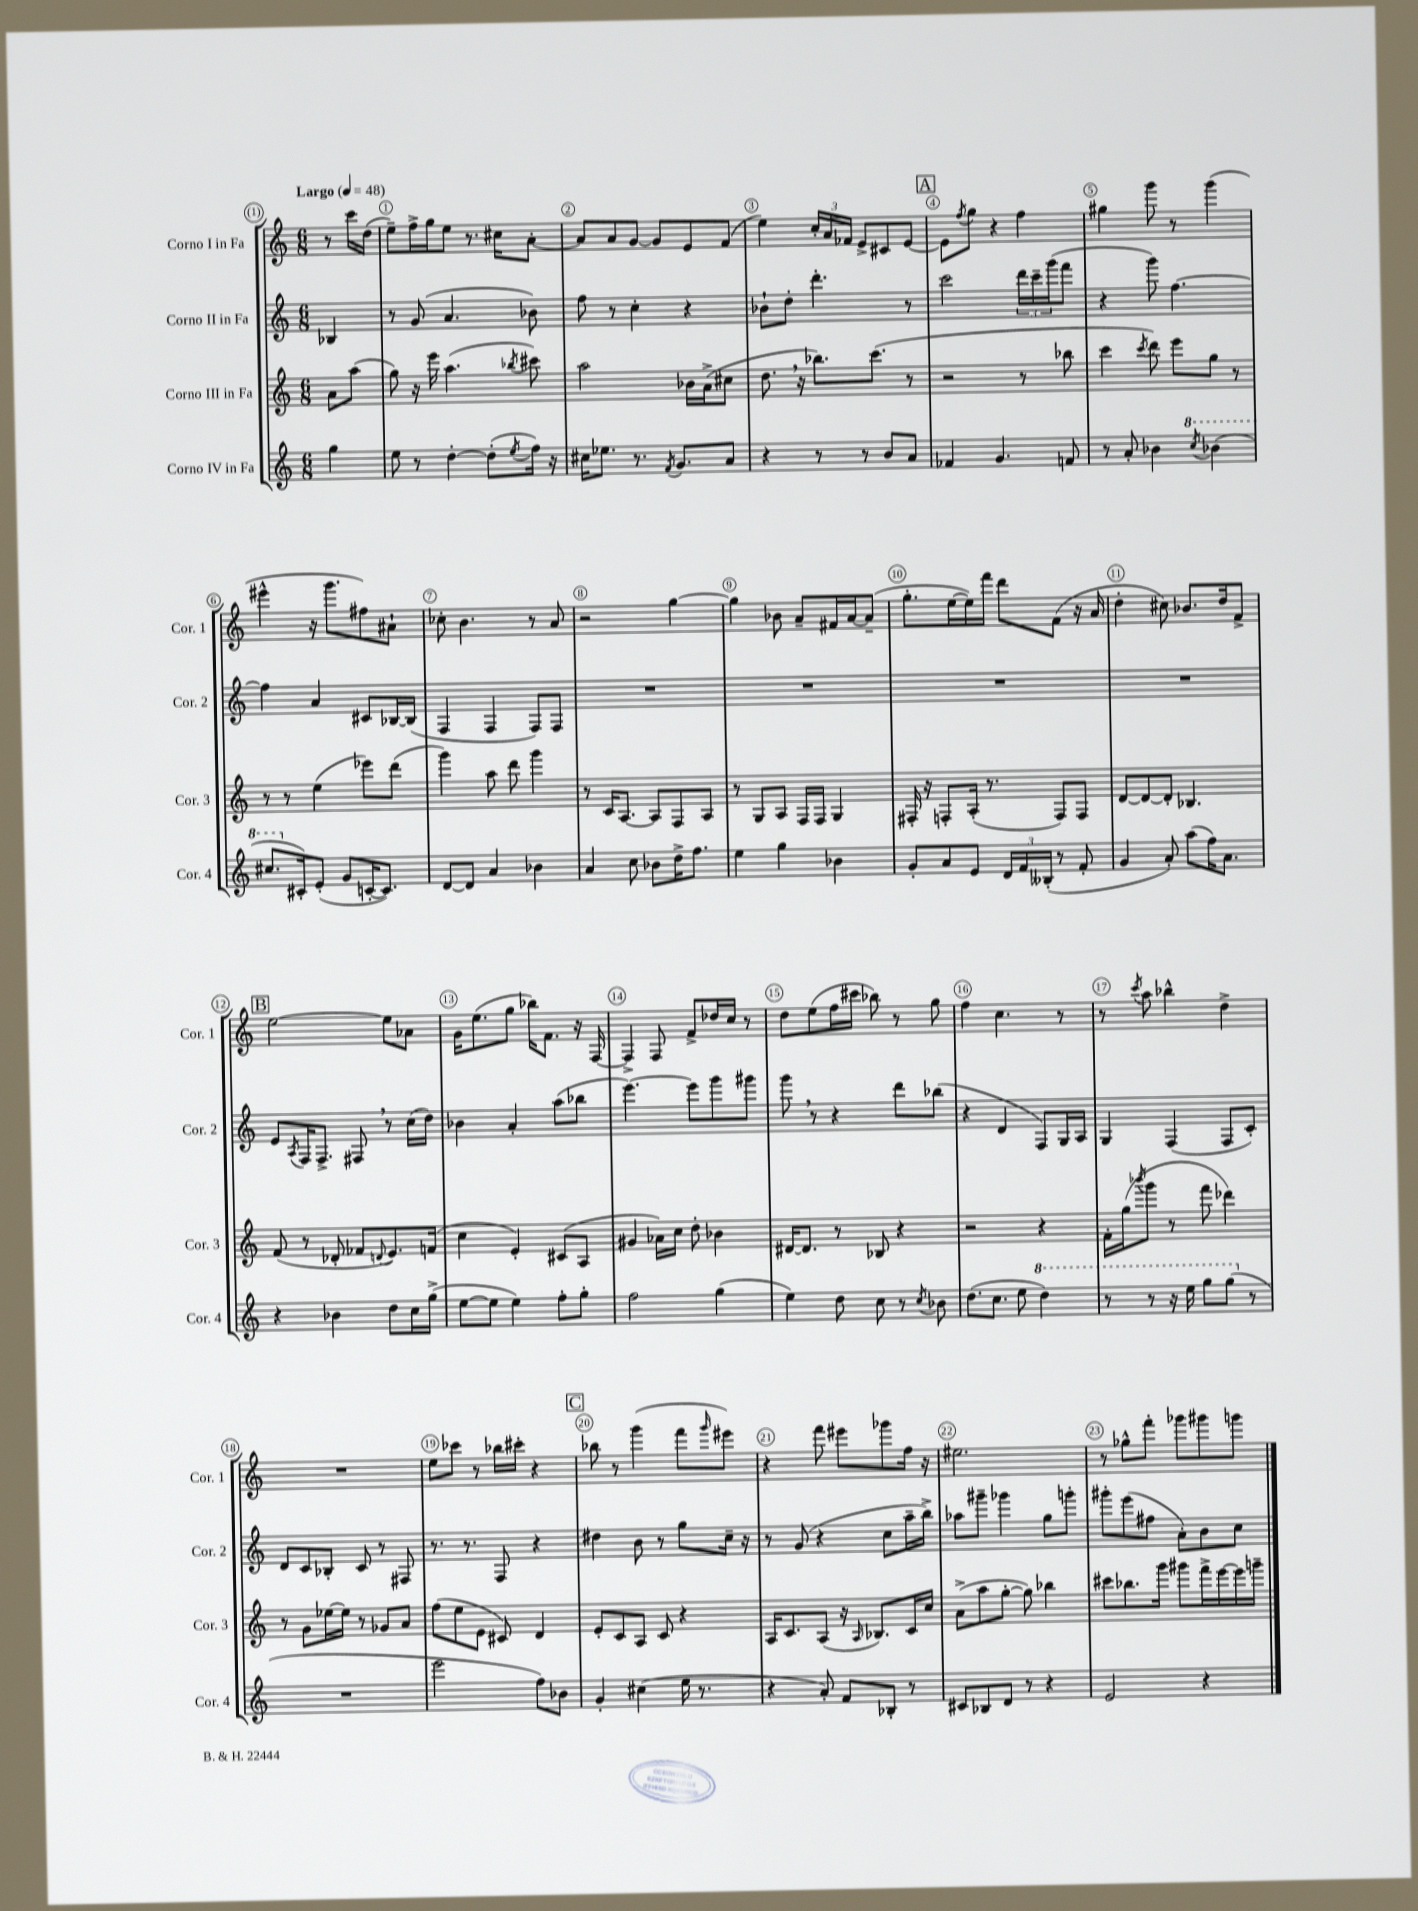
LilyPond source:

<<
\new StaffGroup <<
\new Staff = "s0" \with { instrumentName = "Corno I in Fa" shortInstrumentName = "Cor. 1" } {
    \clef treble \key c \major \numericTimeSignature \time 6/8 \partial 4 \tempo "Largo" 4 = 48
    r8 c'''16 d''16( |
    e''8--) f''16-> g''16 e''8 r8. cis''16 a'8~-. |
    a'8 a'8 g'8~ g'8 e'8 f'8( |
    e''4) \tuplet 3/2 { c''16-. a'16 fes'16 } e'8-> cis'8 e'8~ |
    \mark \markup { \box "A" } e'8 \acciaccatura { f''8 } g''8 r4 f''4 |
    gis''4 g'''8 r8 g'''4( |
    eis'''4-^ r16 g'''8. fis''8) ais'8-! |
    ces''8-. b'4. r8 a'8 |
    r2 g''4~ |
    g''4 bes'8 a'8-- fis'16 a'16~ a'8--( |
    g''8.-. e''16~ e''16) f'''16 d'''8 f'8( r16 a'16 |
    d''4-. cis''8) bes'8. d''16 f'8-> |
    \mark \markup { \box "B" } e''2~ e''8 aes'8 |
    g'16 e''8.( g''8 bes''16) f'8. r16 f16~ |
    f4-> f8 f'8-> des''16 c''16 r8 |
    d''8 e''8( f''16 cis'''16 bes''8) r8 g''8 |
    f''4 c''4. r8 |
    r8 \acciaccatura { c'''8 } a''8 bes''4-^ d''4-> |
    R2. |
    e''8 ces'''8 r8 bes''16 cis'''16-. r4 |
    \mark \markup { \box "C" } bes''8 r8 g'''4( f'''8 \grace { g'''16 } eis'''8) |
    r4 f'''8 eis'''8 ges'''8 f''16 r16 |
    eis''2. |
    r8 ges''8-^ f'''8-. ges'''8 gis'''8 g'''8 \bar "|." |
}
\new Staff = "s1" \with { instrumentName = "Corno II in Fa" shortInstrumentName = "Cor. 2" } {
    \clef treble \key c \major \numericTimeSignature \time 6/8 \partial 4
    bes4 |
    r8 g'8( a'4. bes'8) |
    f''8 r8 c''4-. r4 |
    bes'8-! d''8-. d'''4.-. r8 |
    \mark \markup { \box "A" } c'''2 \tuplet 3/2 { d'''16 c'''16-- g'''16( } f'''8 |
    r4 g'''8) f''4.~ |
    f''4 a'4 cis'8 bes16~ bes16( |
    f4 f4 f8) f8 |
    R2. |
    R2. |
    R2. |
    R2. |
    \mark \markup { \box "B" } e'8 \acciaccatura { a8 } f16 f8.-> fis8 \breathe r8 c''16( d''16) |
    bes'4 a'4-. a''8( bes''8 |
    e'''4.~) e'''8 g'''8 gis'''8 |
    g'''8 \breathe r8 r4 d'''8 bes''8( |
    r4 d'4 f8) g16 a16 |
    g4 f4( f8 c'8-.) |
    d'8 c'8 bes8-. c'8 r8 fis8 |
    r8. r8. f8 r4 |
    \mark \markup { \box "C" } dis''4 b'8 r8 g''8 c''16-- r16 |
    r8 g'8( r4 c''8 a''16-- b''16->) |
    aes''8 gis'''8-- ges'''4 g''8 g'''8-. |
    gis'''8-. e'''8( fis''8 a'8-.) b'8 c''8 \bar "|." |
}
\new Staff = "s2" \with { instrumentName = "Corno III in Fa" shortInstrumentName = "Cor. 3" } {
    \clef treble \key c \major \numericTimeSignature \time 6/8 \partial 4
    a'8 a''8( |
    g''8) r16 e'''16 a''4.( \acciaccatura { bes''8 } cis'''8) |
    a''2 bes'16 a'16->( cis''8 |
    d''8. \breathe r16 bes''8.) c'''8.( r8 |
    \mark \markup { \box "A" } r2 r8 bes''8 |
    c'''4 \acciaccatura { c'''8 } d'''8) e'''8 g''8 r8 |
    r8 r8 e''4( ees'''8) d'''8( |
    g'''4) a''8 d'''8 g'''4 |
    r8 c'16 a8.~ a8 f8 a8 |
    r8 g8 a8 f16 f16 g4 |
    fis16-. r16 f8-. a16-.( r8. f8) f8 |
    d'8~ d'8~ d'8-. bes4. |
    \mark \markup { \box "B" } f'8( r8 des'8-. fes'8 \appoggiatura { d'8 } e'8.) f'16( |
    c''4 e'4-.) cis'8( a8 |
    gis'4 aes'16) c''16 d''8-. bes'4 |
    dis'16~ dis'8. r8 bes8 r4 |
    r2 r4 |
    f'16-. g''16( \acciaccatura { bes'''8 } g'''8 r8 f'''8 des'''4) |
    r8 g'8 ees''16~ ees''16 r8 ges'8 a'8 |
    f''8( e''8 e'8 cis'8) d'4 |
    \mark \markup { \box "C" } e'8-. c'8 a8 c'8 r4 |
    a16 c'8. a8( r16 \grace { a16 } bes8.) c'16 c''16 |
    a'8->( a''8 g''8~-. g''8) bes''4 |
    cis'''8 bes''8. g'''16 gis'''8 f'''16-> e'''16~ e'''16 g'''16-- \bar "|." |
}
\new Staff = "s3" \with { instrumentName = "Corno IV in Fa" shortInstrumentName = "Cor. 4" } {
    \clef treble \key c \major \numericTimeSignature \time 6/8 \partial 4
    g''4 |
    e''8 r8 d''4~-. d''8-.( \acciaccatura { e''8 } f''16) r16 |
    cis''16 ees''8. r8. \acciaccatura { f'8 } g'8. a'8 |
    r4 r8 r8 b'8 a'8 |
    \mark \markup { \box "A" } fes'4 g'4. f'8 |
    r8 a'8-. bes'4 \ottava #1 \acciaccatura { c'''8 } bes''4( |
    cis'''8. \ottava #0 cis'16-.) e'8-.( g'8 c'16~-. c'8.) |
    d'8~ d'8 a'4 bes'4 |
    a'4 c''8 bes'8 d''16-> f''8. |
    e''4 g''4 bes'4 |
    g'8-. a'8 e'8 \tuplet 3/2 { d'16 f'16 beses16-.( } r8 f'8-. |
    g'4 a'8-.) a''8( f''16) a'8. |
    \mark \markup { \box "B" } r4 bes'4 d''8 c''16 g''16->( |
    e''8~ e''8 e''4) f''8-. g''8-. |
    f''2 g''4( |
    e''4) d''8 c''8 r8 \acciaccatura { c''8 } bes'8 |
    d''8.( c''8. e''8 \ottava #1 d'''4) |
    r8 r8 r16 e'''16 g'''8 g'''8( \ottava #0 r8 |
    R2. |
    e'''2 f''8) bes'8 |
    \mark \markup { \box "C" } g'4-. cis''4( e''16 r8. |
    r4 a'8-.) f'8 bes8-. r8 |
    cis'8 bes8 d'8 r8 r4 |
    e'2 r4 \bar "|." |
}
>>
>>
\layout { \context { \Score \override BarNumber.break-visibility = ##(#f #t #t) barNumberVisibility = #all-bar-numbers-visible \override BarNumber.stencil = #(make-stencil-circler 0.1 0.3 ly:text-interface::print) } }
